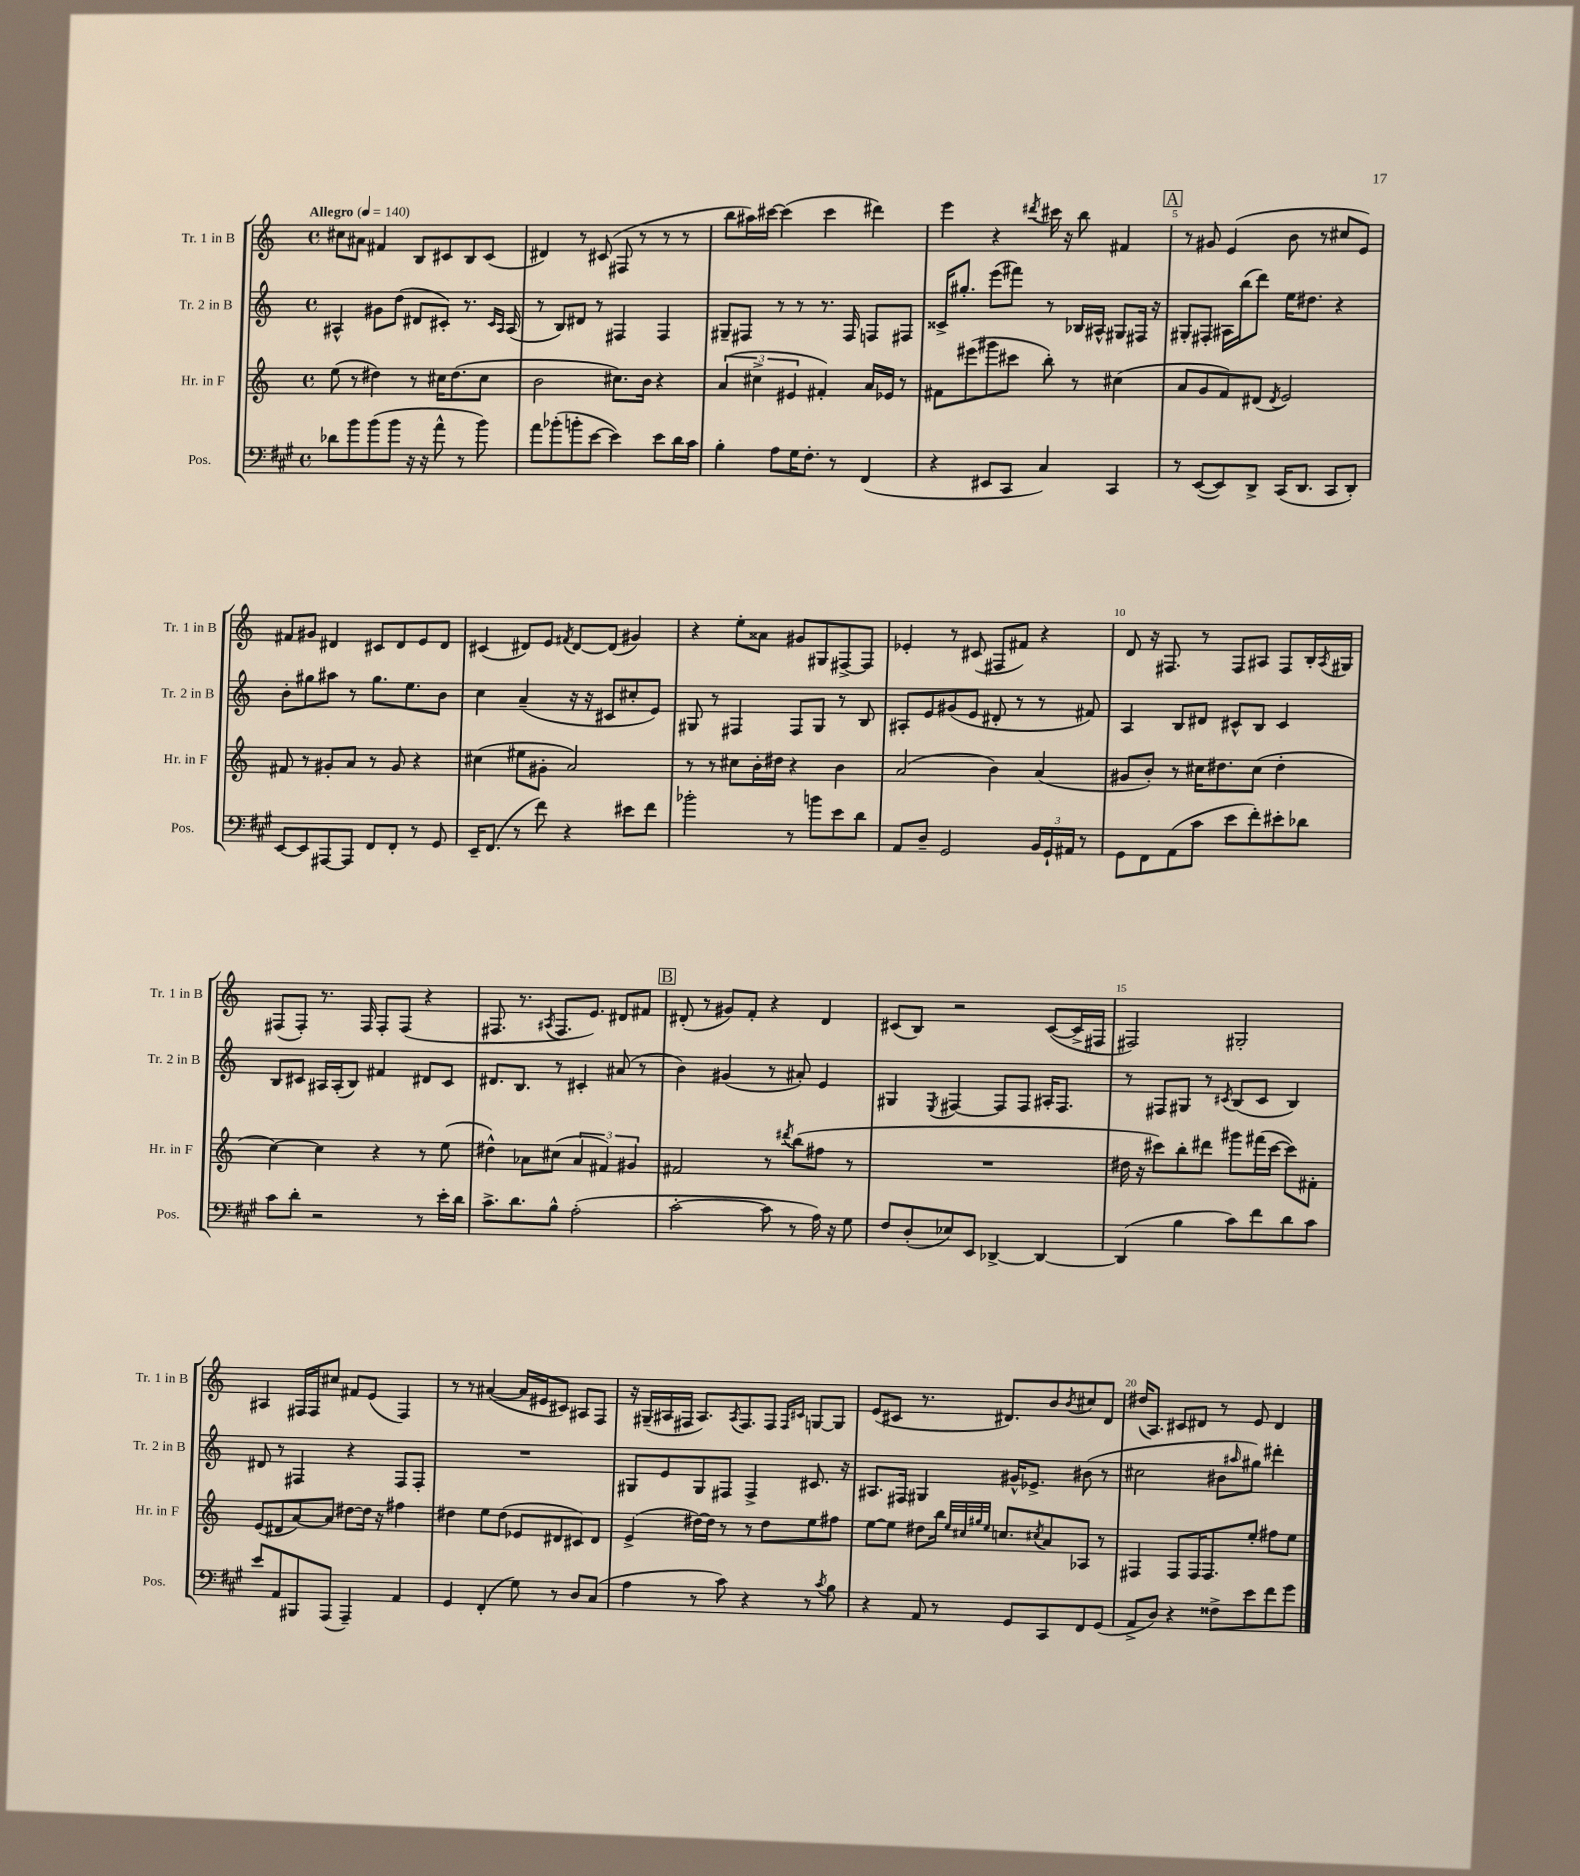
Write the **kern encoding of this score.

**kern	**kern	**kern	**kern
*part4	*part3	*part2	*part1
*staff4	*staff3	*staff2	*staff1
*I"Pos.	*I"Hr. in F	*I"Tr. 2 in B	*I"Tr. 1 in B
*I'Pos.	*I'Hr. in F	*I'Tr. 2 in B	*I'Tr. 1 in B
*clefF4	*clefG2	*clefG2	*clefG2
*k[f#c#g#]	*k[]	*k[]	*k[]
*M4/4	*M4/4	*M4/4	*M4/4
*met(c)	*met(c)	*met(c)	*met(c)
*MM140	*MM140	*MM140	*MM140
=1	=1	=1	=1
!	!	!	!LO:TX:a:B:t=Allegro
8d-X\L	(8ee\	4A#X^^/	8cc#X\L
8b\	8r	.	8a#X\J
(8b\	4dd#X\)	8g#X\L	4f#X/
8b\J	.	(8dd\J	.
16r	8r	8d#X/L	8B/L
16r	.	.	.
8a^^\	16cc#X\KL	8c#X'/J)	8c#X/
.	(8.dd#\	.	.
8r	.	8.r	8B/
8b\)	8cc#\J	.	(8c#/J
.	.	16qqc#/LL	.
.	.	16qqA#/JJ	.
.	.	(16A#/	.
=2	=2	=2	=2
8a\L	2b\	8r	4d#X/)
(8b-X'\	.	8B/L)	.
8bn'\	.	8d#X/J	8r
[8e\J	.	8r	(8c#X/
4e\])	8.cc#X\L)	4F#X/	8F#X/
.	.	.	8r
.	16b\Jk	.	.
8e\L	4r	4F#/	8r
16d\L	.	.	8r
16c#\JJ	.	.	.
=3	=3	=3	=3
4B'\	(6a/	8G#X~/L	8bb\L
.	.	8F#X/J	16aa#X\L)
.	6cc#X^\	.	.
.	.	.	[16ccc#X\JJ
8A\L	.	8r	(4ccc#\]
.	6e#X/	.	.
16G#\K	.	8r	.
8.F#'\J	.	.	.
.	4f#X'/)	8.r	4ccc#\
8r	.	.	.
.	.	16F#/	.
(4FF#/	16a/LL	8Fn/L	4ddd#X\)
.	16e-X/JJ	.	.
.	8r	8F#X/J	.
=4	=4	=4	=4
4r	8f#X\L	16c##X^/KL	4eee\
.	.	8.gg#X'/J	.
.	(8eee#X\	.	.
8EE#X/L	8ggg#X\	(8eee\L	4r
8CC#/J	8ccc#X\J	8fff#X\J)	.
.	.	.	8qddd#X/
4C#/)	8bb'\)	8r	16ccc#X\
.	.	.	16r
.	8r	16B-X/LL	8bb\
.	.	16A#X^^/JJ	.
4CC#/	(4cc#X\	8G#X/L	4f#X/
.	.	16F#X/Jk	.
.	.	16r	.
!!LO:REH:place=s1:t=A
=5	=5	=5	=5
8r	8a/L	8G#X'/L	8r
([8EE/L	8g/	8F#X'/J	8g#X/
8EE/])	8f/)	16A#X\LL	(4e/
.	.	(16bb\J	.
8DD^/J	(8d#X/J	8ddd\J)	.
.	8qd#/	.	.
(16CC#/KL	2e/)	16ee\KL	8b\
8.DD/J	.	8.dd#X\J	.
.	.	.	8r
8CC#/L	.	4r	8cc#X/L
8DD'/J)	.	.	8e/J)
!!LO:LB:g=z
=6	=6	=6	=6
[8EE/L	8f#X/	8b'\L	8f#X/L
8EE/]	8r	8gg#X\	8g#X/J
[8AAA#X/	8g#X'/L	8aa#X\J	4d#X/
8AAA#/J]	8a/J	8r	.
8FF#/L	8r	8.gg#\L	8c#X/L
8FF#'/J	8g#/	.	8d#/
.	.	8.ee\	.
8r	4r	.	8e/
8GG#/	.	8b\J	8d#/J
=7	=7	=7	=7
16EE~/KL	(4cc#X\	4cc\	(4c#X/
(8.FF#/J	.	.	.
8r	8ee#X\L	(4a~/	8d#X/L)
8f#\)	8g#X'\J	.	8e/J
.	.	.	8qf#X/
4r	2a/)	16r	[8d#/L
.	.	16r	.
.	.	8c#X/L	(8d#/J]
8e#X\L	.	8cc#X'/	4g#X/)
8f#\J	.	8e/J)	.
=8	=8	=8	=8
2b-X'\	8r	8G#X/	4r
.	8r	8r	.
.	8cc#X\L	4F#X/	8ee'\L
.	16b'\L	.	8a##X\J
.	16dd#X\JJ	.	.
8r	4r	8F#/L	8g#X/L
8bn\L	.	8G#/J	8G#X/
8e\	4b\	8r	[8F#X^/
8d\J	.	8B/	8F#/J]
=9	=9	=9	=9
8AA/L	(2a/	8A#X'/L	4e-X'/
8D~/J	.	8e/	.
2GG#/	.	(8g#X/	8r
.	.	8e/J	(8c#X/
.	4b\)	8d#X'/	8F#X/L
.	.	8r	8f#X/J)
24BB/LL	(4a/	8r	4r
24GG#`/	.	.	.
24AA#X/JJ	.	.	.
8r	.	8f#X/)	.
=10	=10	=10	=10
8GG#\L	8g#X/L	4A/	8d/
8FF#\	8b'/J)	.	16r
.	.	.	8.F#X/
(8AA\	8r	8B/L	.
8c#\J	16cc#X\KL	8d#X/J	8r
.	8.dd#X\	.	.
8e\L	.	8c#X^^/L	8F#/L
8f#'\)	(8cc#\J	8B/J	8A#X/J
8e#X'\	4dd#'\	4c#/	8F#/L
8d-X\J	.	.	16B'/L
.	.	.	8qA#/
.	.	.	16G#X/JJ
!!LO:LB:g=z
=11	=11	=11	=11
8c#\L	[4cc\)	8B/L	(8F#X/L
8d'\J	.	8c#X/J	8F#'/J)
2r	4cc\]	16A#X/LL	8.r
.	.	(16A#'/J	.
.	.	8B/J)	.
.	.	.	16F#/
.	4r	4f#X/	8F#'/L
.	.	.	(8F#/J
8r	8r	8d#X/L	4r
16e'\LL	(8ee\	8c#/J	.
16d\JJ	.	.	.
=12	=12	=12	=12
8.c#^\L	4dd#X^^\)	8.d#X/L	8.F#X/
8.d\	.	8.B/J	8.r
.	8a-X\L	.	.
.	.	.	8qA#X/
8B^^\J	(8cc#X\J	8r	8.F#/L
(2A'\	6a-/	4c#X'/	.
.	.	.	8.e/J)
.	6f#X/)	.	.
.	.	(8a#X/	8d#X/L
.	6g#X/	.	.
.	.	8r	8f#X/J
!!LO:REH:place=s1:t=B
=13	=13	=13	=13
[2c#'\	2f#X/	4b\)	(8d#X'/
.	.	.	8r
.	.	(4g#X/	8g#X/L)
.	.	.	8f'/J
8c#\]	8r	8r	4r
.	8qddd#X/	.	.
8r	(8bb\L	8a#X'/)	.
16A\)	8ff#X\J	4e/	4d#/
16r	.	.	.
8G#\	8r	.	.
=14	=14	=14	=14
8F#/L	1r	4G#X/	(8c#X/L
(8D'/	.	.	8B/J)
.	.	8qE/	.
8E-X/)	.	[4F#X/	2r
8EE/J	.	.	.
[4DD-X^/	.	8F#/L]	.
.	.	8F#/J	.
4DD-/_	.	16A#X'/KL	([8c#/L
.	.	8.F#/J	.
.	.	.	16c#^/L]
.	.	.	16F#X/JJ
=15	=15	=15	=15
(4DD-/]	16dd#X\	8r	2F#X/)
.	16r	.	.
.	8ccc#X\L)	8F#X/L	.
4B\	8bb'\	8G#X/J	.
.	8ddd#X\J	8r	.
.	.	8qc#X/	.
8c#\L)	8ggg#X\L	(8B/L	2G#X'/
8f#\	(16fff#X\L	8c#/J	.
.	[16ccc#\JJ	.	.
8d\	8ccc#\L])	4B/)	.
8c#\J	8f#X'\J	.	.
!!LO:LB:g=z
=16	=16	=16	=16
8e/L	(8e/L	8d#X/	4A#X/
8AA/	8d#X/	8r	.
8BBB#X/	[8a/)	4F#X/	16F#X/LL
.	.	.	16F#/J
(8AAA/J	8a/J]	.	8cc#X/J
4AAA~/)	[8dd#X\L	4r	8f#X/L
.	16dd#\Jk]	.	(8e/J
.	16r	.	.
4AA/	4ff#X\	8F#/L	4F#/)
.	.	8F#'/J	.
=17	=17	=17	=17
4GG#/	4dd#X\	1r	8r
.	.	.	8r
(4FF#'/	8ee\L	.	([4a#X/
.	(8dd#\J	.	.
8G#\)	8e-X/L	.	16a#/LL]
.	.	.	16e#X/J
8r	8d#X/	.	8c#X/J)
8D/L	8c#X/)	.	8A#X/L
(8C#/J	8d#/J	.	8F/J
=18	=18	=18	=18
4A\	(4e^/	8G#X/L	16r
.	.	.	(16G#X~/LL
.	.	8e/	16A#X/
.	.	.	16F#X/JJ
8r	[16dd#X\LL)	8G#/	8.A#/L)
.	16dd#\JJ]	.	.
8c#\)	8r	8F#X/J	.
.	.	.	8qA#/
.	.	.	8.F#/
4r	8r	4F#^/	.
.	8dd#\L	.	8F#/J
.	.	.	16qqF#/LL
.	.	.	16qqc#X/JJ
8r	8ee\	8.c#X/	[8Gn/L
8qc#/	.	.	.
8B\	8ff#X\J	.	8G/J]
.	.	16r	.
=19	=19	=19	=19
4r	[8ee\L	8.A#X/L	(8e/L
.	8ee\J]	.	8c#X/J
.	.	16F#X/Jk	.
8AA/	8dd#X\L	4G#X/	8.r
8r	16bb\Jk	.	.
.	32qqee/LLL	.	.
.	32qqcc#X/	.	.
.	32qqgg#X/	.	.
.	32qqee/JJJ	.	.
.	8.ccn/L	.	8.d#X/L)
8GG#/L	.	16g#X^^/KL	.
.	.	8.e-X^/J	.
.	8qcc#X/	.	.
8CC#/	8a/	.	8b/
.	.	.	8qb/
8FF#/	8A-X/J	(8b#X\	8cc#X/
(8GG#/J	8r	8r	8d#/J
=20	=20	=20	=20
8AA^/L	4F#X/	2cc#X\	(16dd#X/KL
.	.	.	8.A/J)
8D/J)	.	.	.
4r	8F#/L	.	8c#X/L
.	16F#/K	.	8d#X/J
.	8.F#/	.	.
8F##X^\L	.	8b#X\L	8r
.	.	16qqaa#X/	.
8e\	8ee'/J	8gg#X\J)	8e/
8f#\	8ff#X\L	4ddd#X'\	4d#/
8g#\J	8ee\J	.	.
==	==	==	==
*-	*-	*-	*-
